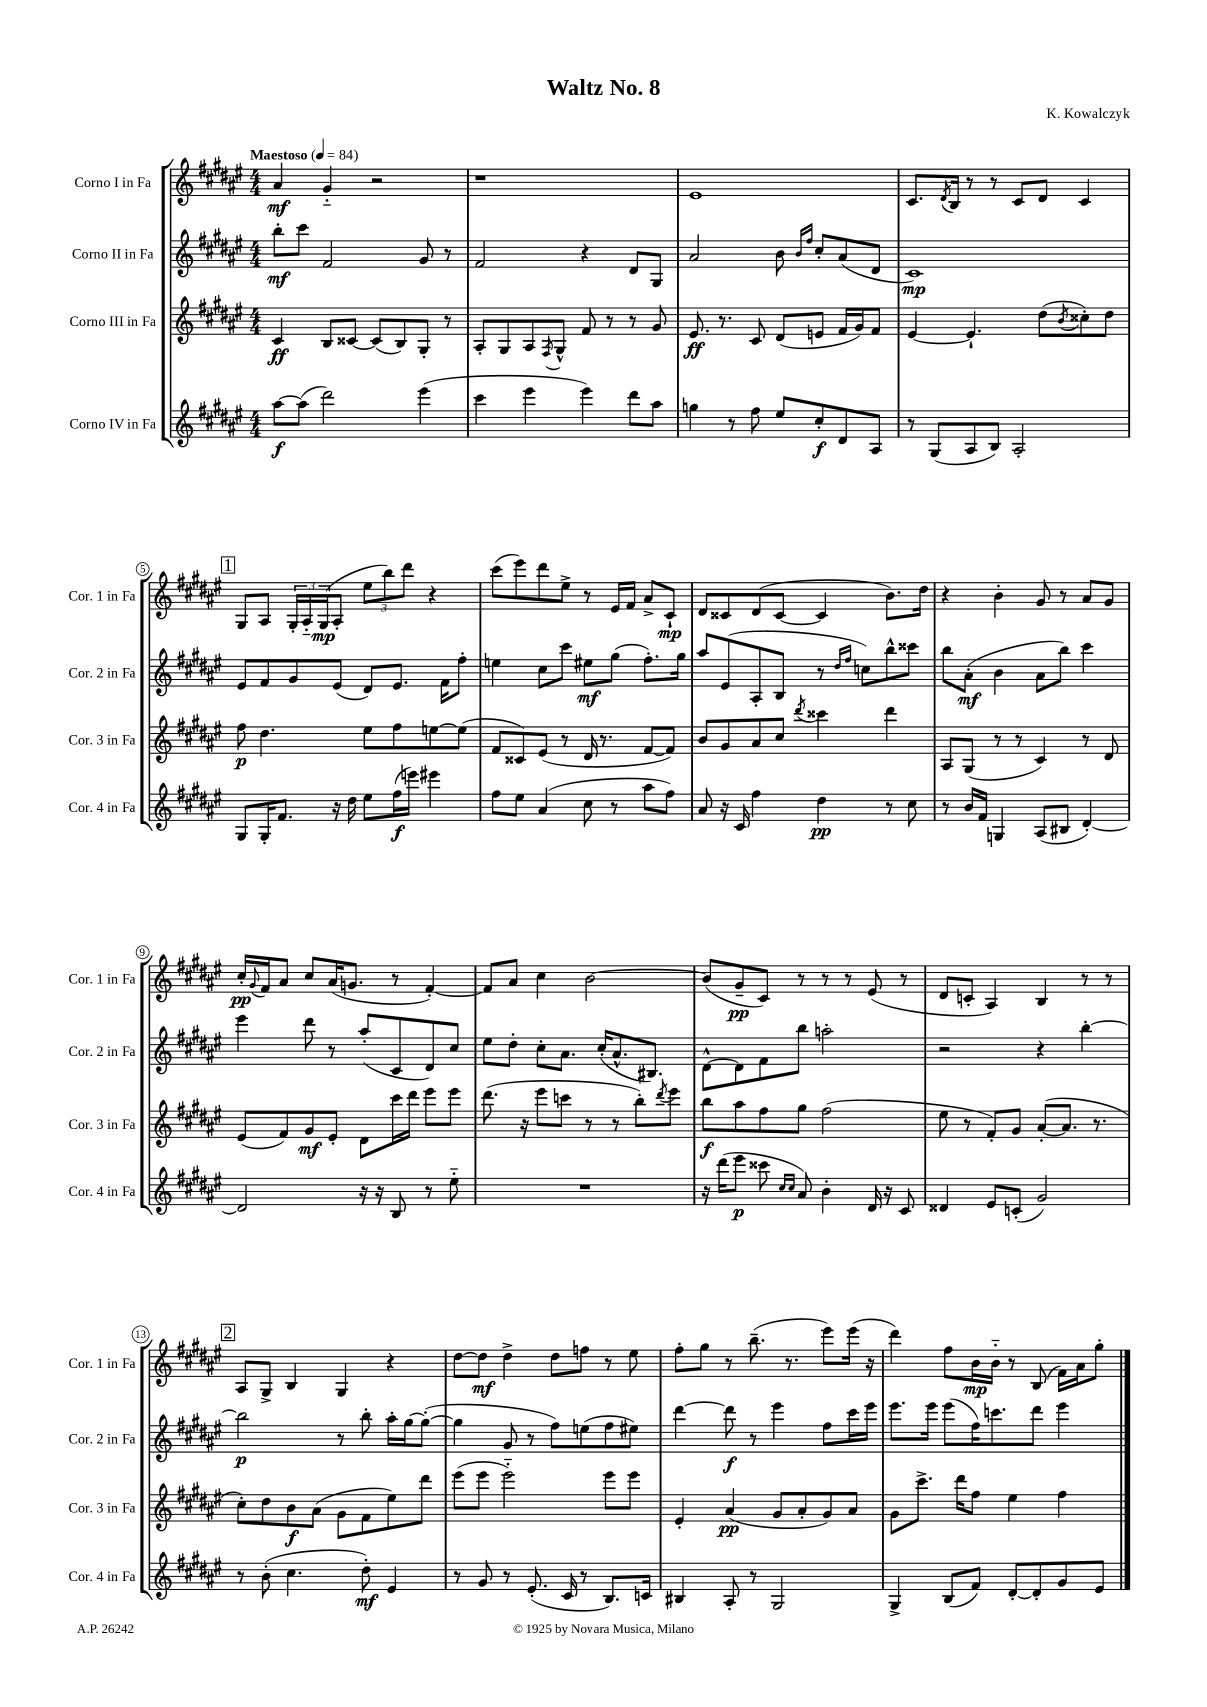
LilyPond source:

\header { title = "Waltz No. 8" composer = "K. Kowalczyk" }
<<
\new StaffGroup <<
\new Staff = "s0" \with { instrumentName = "Corno I in Fa" shortInstrumentName = "Cor. 1 in Fa" } {
    \clef treble \key fis \major \numericTimeSignature \time 4/4 \tempo "Maestoso" 4 = 84
    ais'4\mf gis'4-_ r2 |
    r1 |
    eis'1 |
    cis'8. \acciaccatura { dis'8 } b16 r8 r8 cis'8 dis'8 cis'4 |
    \mark \markup { \box "1" } gis8 ais8 \tuplet 3/2 { gis16-. ais16-_ gis16\mp( } ais8-. \tuplet 3/2 { eis''8 b''8) dis'''8 } r4 |
    cis'''8( eis'''8) dis'''8 eis''8-> r8 eis'16 fis'16 ais'8-> cis'8-!\mp |
    dis'8 cisis'8 dis'8( cisis'8~ cisis'4 b'8.) dis''16 |
    r4 b'4-. gis'8 r8 ais'8 gis'8 |
    cis''16-.\pp \appoggiatura { gis'8 } fis'16 ais'8 cis''8 ais'16( g'8. r8 fis'4~-.) |
    fis'8 ais'8 cis''4 b'2~ |
    b'8( gis'8--\pp cis'8) r8 r8 r8 eis'8( r8 |
    dis'8 c'8-. ais4) b4 r8 r8 |
    \mark \markup { \box "2" } ais8 gis8-> b4 gis4 r4 |
    dis''8~ dis''8\mf dis''4-> dis''8 f''8 r8 eis''8 |
    fis''8-. gis''8 r8 b''8.--( r8. eis'''8) eis'''16( r16 |
    dis'''4) fis''8 b'16\mp b'16-_ r8 b8( fis'16) ais'16 gis''8-. \bar "|." |
}
\new Staff = "s1" \with { instrumentName = "Corno II in Fa" shortInstrumentName = "Cor. 2 in Fa" } {
    \clef treble \key fis \major \numericTimeSignature \time 4/4
    b''8-.\mf cis'''8 fis'2 gis'8 r8 |
    fis'2 r4 dis'8 gis8 |
    ais'2 b'8 \grace { b'16 fis''16 } cis''8-. ais'8( dis'8 |
    cis'1\mp) |
    \mark \markup { \box "1" } eis'8 fis'8 gis'8 eis'8( dis'8) eis'8. fis'16 fis''8-. |
    e''4 cis''8 cis'''8 eis''8\mf gis''8( fis''8.-.) gis''16 |
    ais''8 eis'8( ais8-. b8 r8 \grace { dis''16 fis''16 } c''8) b''8-^ cisis'''8 |
    b''8 ais'8-.\mf( b'4 ais'8 b''8) cis'''4 |
    eis'''4 dis'''8 r8 ais''8-.( cis'8 dis'8) cis''8 |
    eis''8 dis''8-. cis''8-. ais'8. cis''16-.( ais'8.-^ bis8.) |
    dis'8~-^ dis'8 fis'8 b''8 a''2-. |
    r2 r4 b''4~-. |
    \mark \markup { \box "2" } b''2\p r8 b''8-. ais''16-. gis''16~ gis''8~-.( |
    gis''4 gis'8 r8 fis''8) e''8( fis''8 eis''8) |
    dis'''4~ dis'''8\f r8 eis'''4 fis''8 cis'''16 eis'''16 |
    eis'''8. eis'''16 eis'''8( fis''16) c'''8. dis'''8 eis'''4 \bar "|." |
}
\new Staff = "s2" \with { instrumentName = "Corno III in Fa" shortInstrumentName = "Cor. 3 in Fa" } {
    \clef treble \key fis \major \numericTimeSignature \time 4/4
    cis'4\ff b8 cisis'8~ cisis'8( b8) gis8-. r8 |
    ais8-. gis8 ais8 \acciaccatura { fis8 } gis8-^ fis'8 r8 r8 gis'8 |
    eis'8.\ff r8. cis'8 dis'8( e'8 fis'16 gis'16) fis'8 |
    eis'4~ eis'4.-! dis''8( \acciaccatura { b'8 } cisis''8-.) dis''8 |
    \mark \markup { \box "1" } fis''8\p dis''4. eis''8 fis''8 e''8~ e''8( |
    fis'8 cisis'8) eis'8( r8 dis'16 r8. fis'8~ fis'8) |
    b'8 gis'8 ais'8 cis''8 \acciaccatura { dis'''8 } cisis'''4 dis'''4 |
    ais8 gis8( r8 r8 cis'4) r8 dis'8 |
    eis'8( fis'8) gis'8\mf eis'8-. dis'8 cis'''16 dis'''16 eis'''8 eis'''8 |
    dis'''8.( r16 eis'''8 c'''8 r8 r8 b''8-.) \acciaccatura { dis'''8 } eis'''8 |
    b''8\f ais''8 fis''8 gis''8 fis''2( |
    eis''8 r8 fis'8-.) gis'8 ais'8~-.( ais'8. r8. |
    \mark \markup { \box "2" } cis''8-.) dis''8 b'8\f ais'8( gis'8 fis'8 eis''8) dis'''8 |
    eis'''8( eis'''8 eis'''2-_) eis'''8 eis'''8 |
    eis'4-. ais'4\pp( gis'8 ais'8-. gis'8) ais'8 |
    gis'8 cis'''8.-> dis'''16 fis''8 eis''4 fis''4 \bar "|." |
}
\new Staff = "s3" \with { instrumentName = "Corno IV in Fa" shortInstrumentName = "Cor. 4 in Fa" } {
    \clef treble \key fis \major \numericTimeSignature \time 4/4
    ais''8~\f ais''8( dis'''2) eis'''4( |
    cis'''4 eis'''4 eis'''4) dis'''8 ais''8 |
    g''4 r8 fis''8 eis''8 cis''8-.\f dis'8 ais8 |
    r8 gis8( ais8 b8) ais2-. |
    \mark \markup { \box "1" } gis8 gis16-. fis'8. r16 dis''16 eis''8 fis''16\f( e'''16) eis'''4 |
    fis''8 eis''8 ais'4( cis''8 r8 ais''8 fis''8) |
    ais'8 r16 cis'16 fis''4 dis''4\pp r8 cis''8 |
    r8 b'16 fis'16 g4 ais8( bis8 dis'4~-.) |
    dis'2 r16 r16 b8 r8 eis''8-_ |
    R1 |
    r16 dis'''16( eis'''8\p cisis'''8 \grace { cis''16 cis''16 } ais'8) b'4-. dis'16 r16 cis'8 |
    disis'4 eis'8 c'8-.( gis'2) |
    \mark \markup { \box "2" } r8 b'8-.( cis''4. dis''8-.\mf) eis'4 |
    r8 gis'8 r8 eis'8.-.( cis'16 r8 b8.) c'16 |
    bis4 ais8-. r8 gis2 |
    gis4-> b8( fis'8) dis'8~-. dis'8-. gis'8 eis'8 \bar "|." |
}
>>
>>
\layout { \context { \Score \override BarNumber.stencil = #(make-stencil-circler 0.1 0.3 ly:text-interface::print) } }
